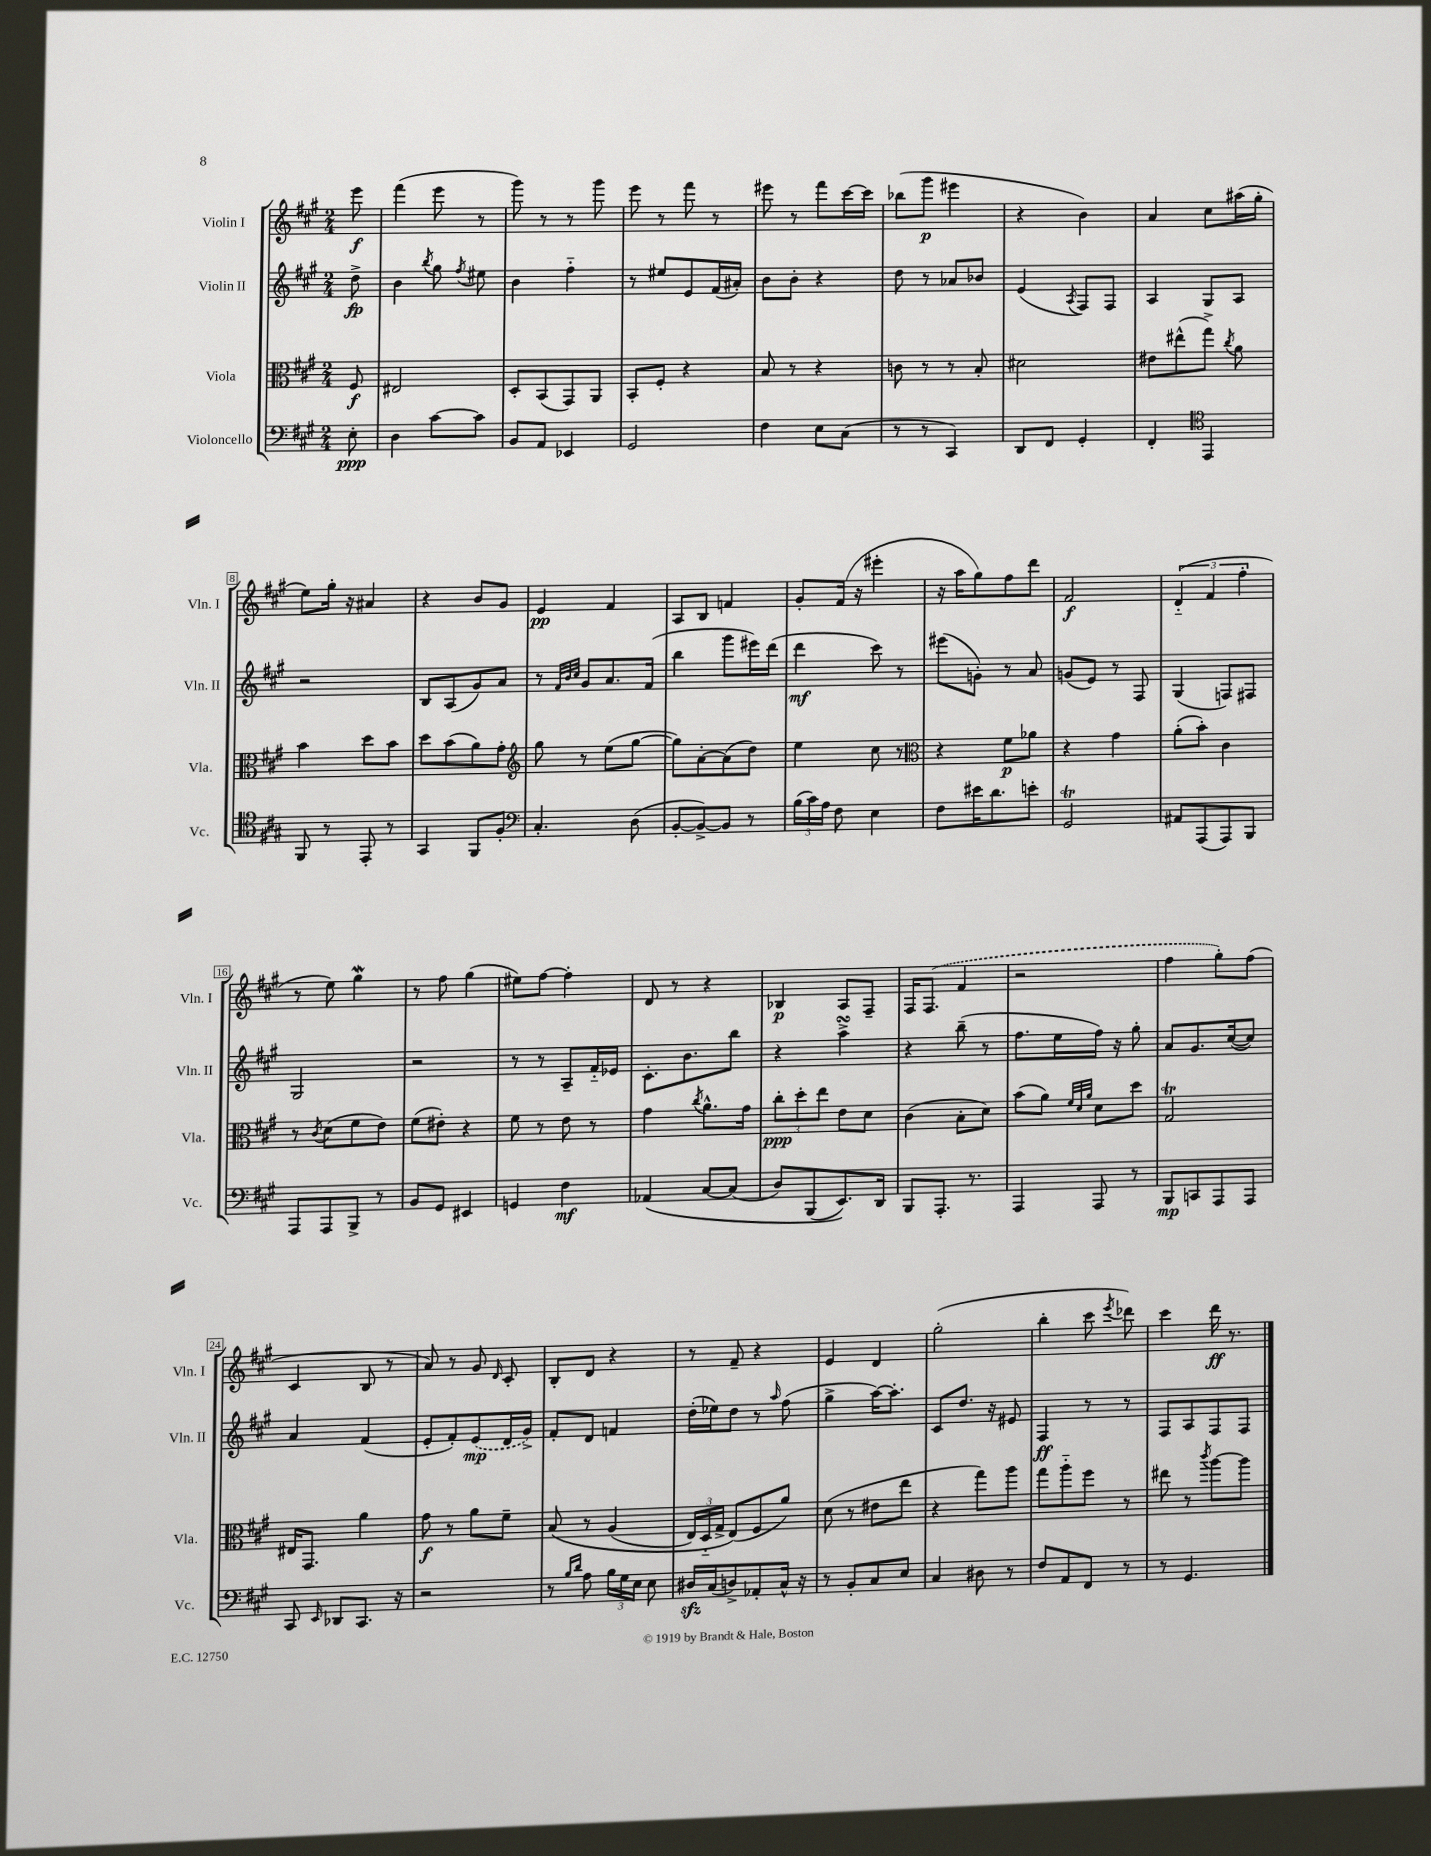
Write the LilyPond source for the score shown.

<<
\new StaffGroup <<
\new Staff = "s0" \with { instrumentName = "Violin I" shortInstrumentName = "Vln. I" } {
    \clef treble \key a \major \numericTimeSignature \time 2/4 \partial 8
    \autoBeamOff e'''8\f |
    fis'''4( e'''8 r8 |
    gis'''8) r8 r8 gis'''8 |
    e'''8 r8 fis'''8 r8 |
    eis'''8 r8 fis'''8[ cis'''16~ cis'''16] |
    bes''8[( gis'''8]\p eis'''4 |
    r4 b'4) |
    a'4 cis''8[ ais''16( gis''16]-. |
    e''8[) gis''16]-. r16 ais'4 |
    r4 b'8[ gis'8] |
    e'4\pp fis'4 |
    a8[ b8] f'4 |
    gis'8[-. fis'16]( r16 eis'''4-. |
    r16 a''16[ gis''8) fis''8 d'''8] |
    fis'2\f |
    \tuplet 3/2 { d'4-_( fis'4 fis''4-. } |
    r8 e''8) gis''4\mordent |
    r8 fis''8 gis''4( |
    eis''8[) fis''8]~ fis''4-. |
    d'8 r8 r4 |
    bes4\p a8[ fis8]-- |
    fis16[ \once \slurDashed fis8.]( fis'4 |
    r2 |
    fis''4 gis''8[-.) fis''8]( |
    cis'4 b8 r8 |
    a'8) r8 gis'8 \grace { d'16 } cis'8-. |
    b8[-. d'8] r4 |
    r8 fis'8-- r4 |
    e'4 d'4 |
    gis''2-.( |
    b''4-. cis'''8 \acciaccatura { e'''8 } des'''8) |
    cis'''4 d'''16\ff r8. \bar "|." |
}
\new Staff = "s1" \with { instrumentName = "Violin II" shortInstrumentName = "Vln. II" } {
    \clef treble \key a \major \numericTimeSignature \time 2/4 \partial 8
    \autoBeamOff d''8->\fp |
    b'4 \acciaccatura { b''8 } gis''8 \acciaccatura { fis''8 } eis''8 |
    b'4 fis''4-_ |
    r8 eis''8[ e'8 fis'16( ais'16]-.) |
    b'8[ b'8]-. r4 |
    d''8 r8 aes'8[ bes'8] |
    e'4( \acciaccatura { a8 } fis8[) fis8] |
    a4 gis8[ a8] |
    r2 |
    b8[ a8( gis'8) a'8] |
    r8 \grace { fis'32[ b'32 cis''32] } gis'8[ a'8. fis'16]( |
    b''4 gis'''8[ eis'''16) d'''16]( |
    d'''4\mf cis'''8) r8 |
    eis'''8[( g'8]-.) r8 a'8 |
    g'8[( e'8]) r8 fis8 |
    gis4( f8[) fis8] |
    gis2 |
    r2 |
    r8 r8 a8[-- fis'16-_ ees'16] |
    cis'8.[-. b'8. b''8] |
    r4 a''4->\turn |
    r4 b''8--( r8 |
    fis''8.[ e''16 fis''16]) r16 gis''8-. |
    a'8[ gis'8. cis''16~( cis''8]) |
    a'4 fis'4( |
    e'8[-. fis'8-.) \once \slurDashed e'8\mp( d'16 gis'16]->) |
    fis'8[-. d'8] f'4 |
    d''16[-.( ees''16) d''8] r8 \grace { a''16 } fis''8( |
    gis''4-> a''16[~) a''8.]-. |
    cis'8[ d''8.] r16 eis'8 |
    fis4\ff r8 r8 |
    fis8[ a8 fis8 fis8] \bar "|." |
}
\new Staff = "s2" \with { instrumentName = "Viola" shortInstrumentName = "Vla." } {
    \clef alto \key a \major \numericTimeSignature \time 2/4 \partial 8
    \autoBeamOff fis8\f |
    eis2 |
    d8[-. b,8( gis,8) a,8] |
    b,8[-. fis8]-. r4 |
    b8 r8 r4 |
    c'8 r8 r8 b8-. |
    dis'2 |
    eis'8[ eis''8-^( gis''8]->) \acciaccatura { cis''8 } a'8 |
    b'4 d''8[ b'8] |
    d''8[ b'8( a'8) gis'8]-. |
    \clef treble gis''8 r8 e''8[( gis''8]~ |
    gis''8[) a'8~-. a'8( d''8]) |
    e''4 cis''8 r8 |
    \clef alto r4 fis'8[\p aes'8] |
    r4 gis'4 |
    a'8[-.( b'8]-.) cis'4 |
    r8 \acciaccatura { cis'8 } d'8[( fis'8 e'8]) |
    fis'8[( eis'8]-.) r4 |
    fis'8 r8 e'8 r8 |
    gis'4 \acciaccatura { cis''8 } a'8.[-^ gis'16] |
    \tuplet 3/2 { cis''8[-.\ppp d''8-. e''8] } e'8[ d'8] |
    cis'4( b8[-. d'8]) |
    b'8[( a'8]) \grace { fis'32[ d'32 a'32] } d'8[ d''8] |
    gis2\trill |
    eis16[ gis,8.] a'4 |
    gis'8\f r8 a'8[ fis'8]-- |
    b8\( r8 a4( |
    \tuplet 3/2 { e16[) d16-_ gis16]-> } e8[(\) fis8 a'8]) |
    d'8( r8 eis'8[ e''8] |
    r4 gis''8[) a''8] |
    gis''8[ a''8-_ fis''8] r8 |
    eis''8 r8 \acciaccatura { cis'''8 } a''8[~ a''8] \bar "|." |
}
\new Staff = "s3" \with { instrumentName = "Violoncello" shortInstrumentName = "Vc." } {
    \clef bass \key a \major \numericTimeSignature \time 2/4 \partial 8
    \autoBeamOff e8-.\ppp |
    d4 cis'8[~ cis'8] |
    b,8[ a,8] ees,4 |
    gis,2 |
    fis4 e8[ cis8]( |
    r8 r8 cis,4) |
    d,8[ fis,8] gis,4-. |
    fis,4-. \clef tenor e,4 |
    fis,8 r8 e,8-. r8 |
    gis,4 fis,8[ fis8]-. |
    \clef bass cis4.-. d8( |
    b,8[~-. b,8~->) b,8] r8 |
    \tuplet 3/2 { b16[( cis'16) a16] } fis8 e4 |
    fis8[ eis'16 d'8. e'8]-. |
    gis,2\trill |
    ais,8[ a,,8( a,,8) b,,8] |
    a,,8[ a,,8 b,,8]-> r8 |
    b,8[ gis,8] eis,4 |
    g,4 fis4\mf |
    aes,4\( cis8[~ cis8]( |
    d8[) b,,8( e,8.)\) d,16] |
    b,,8[ a,,8.]-. r8. |
    a,,4 a,,8 r8 |
    b,,8[\mp c,8 a,,8 a,,8] |
    cis,8 \grace { e,16 } des,8[ cis,8.] r16 |
    r2 |
    r8 \grace { b16[ d'16] } a8 \tuplet 3/2 { b16[ gis16 e16] } e8 |
    dis16[\sfz cis16( d8->) aes,8-. cis16]-^ r16 |
    r8 b,8[-. cis8 e8] |
    cis4 dis8 r8 |
    fis8[ a,8 fis,8] r8 |
    r8 gis,4. \bar "|." |
}
>>
>>
\layout { \context { \Score \override BarNumber.stencil = #(make-stencil-boxer 0.1 0.3 ly:text-interface::print) } }
